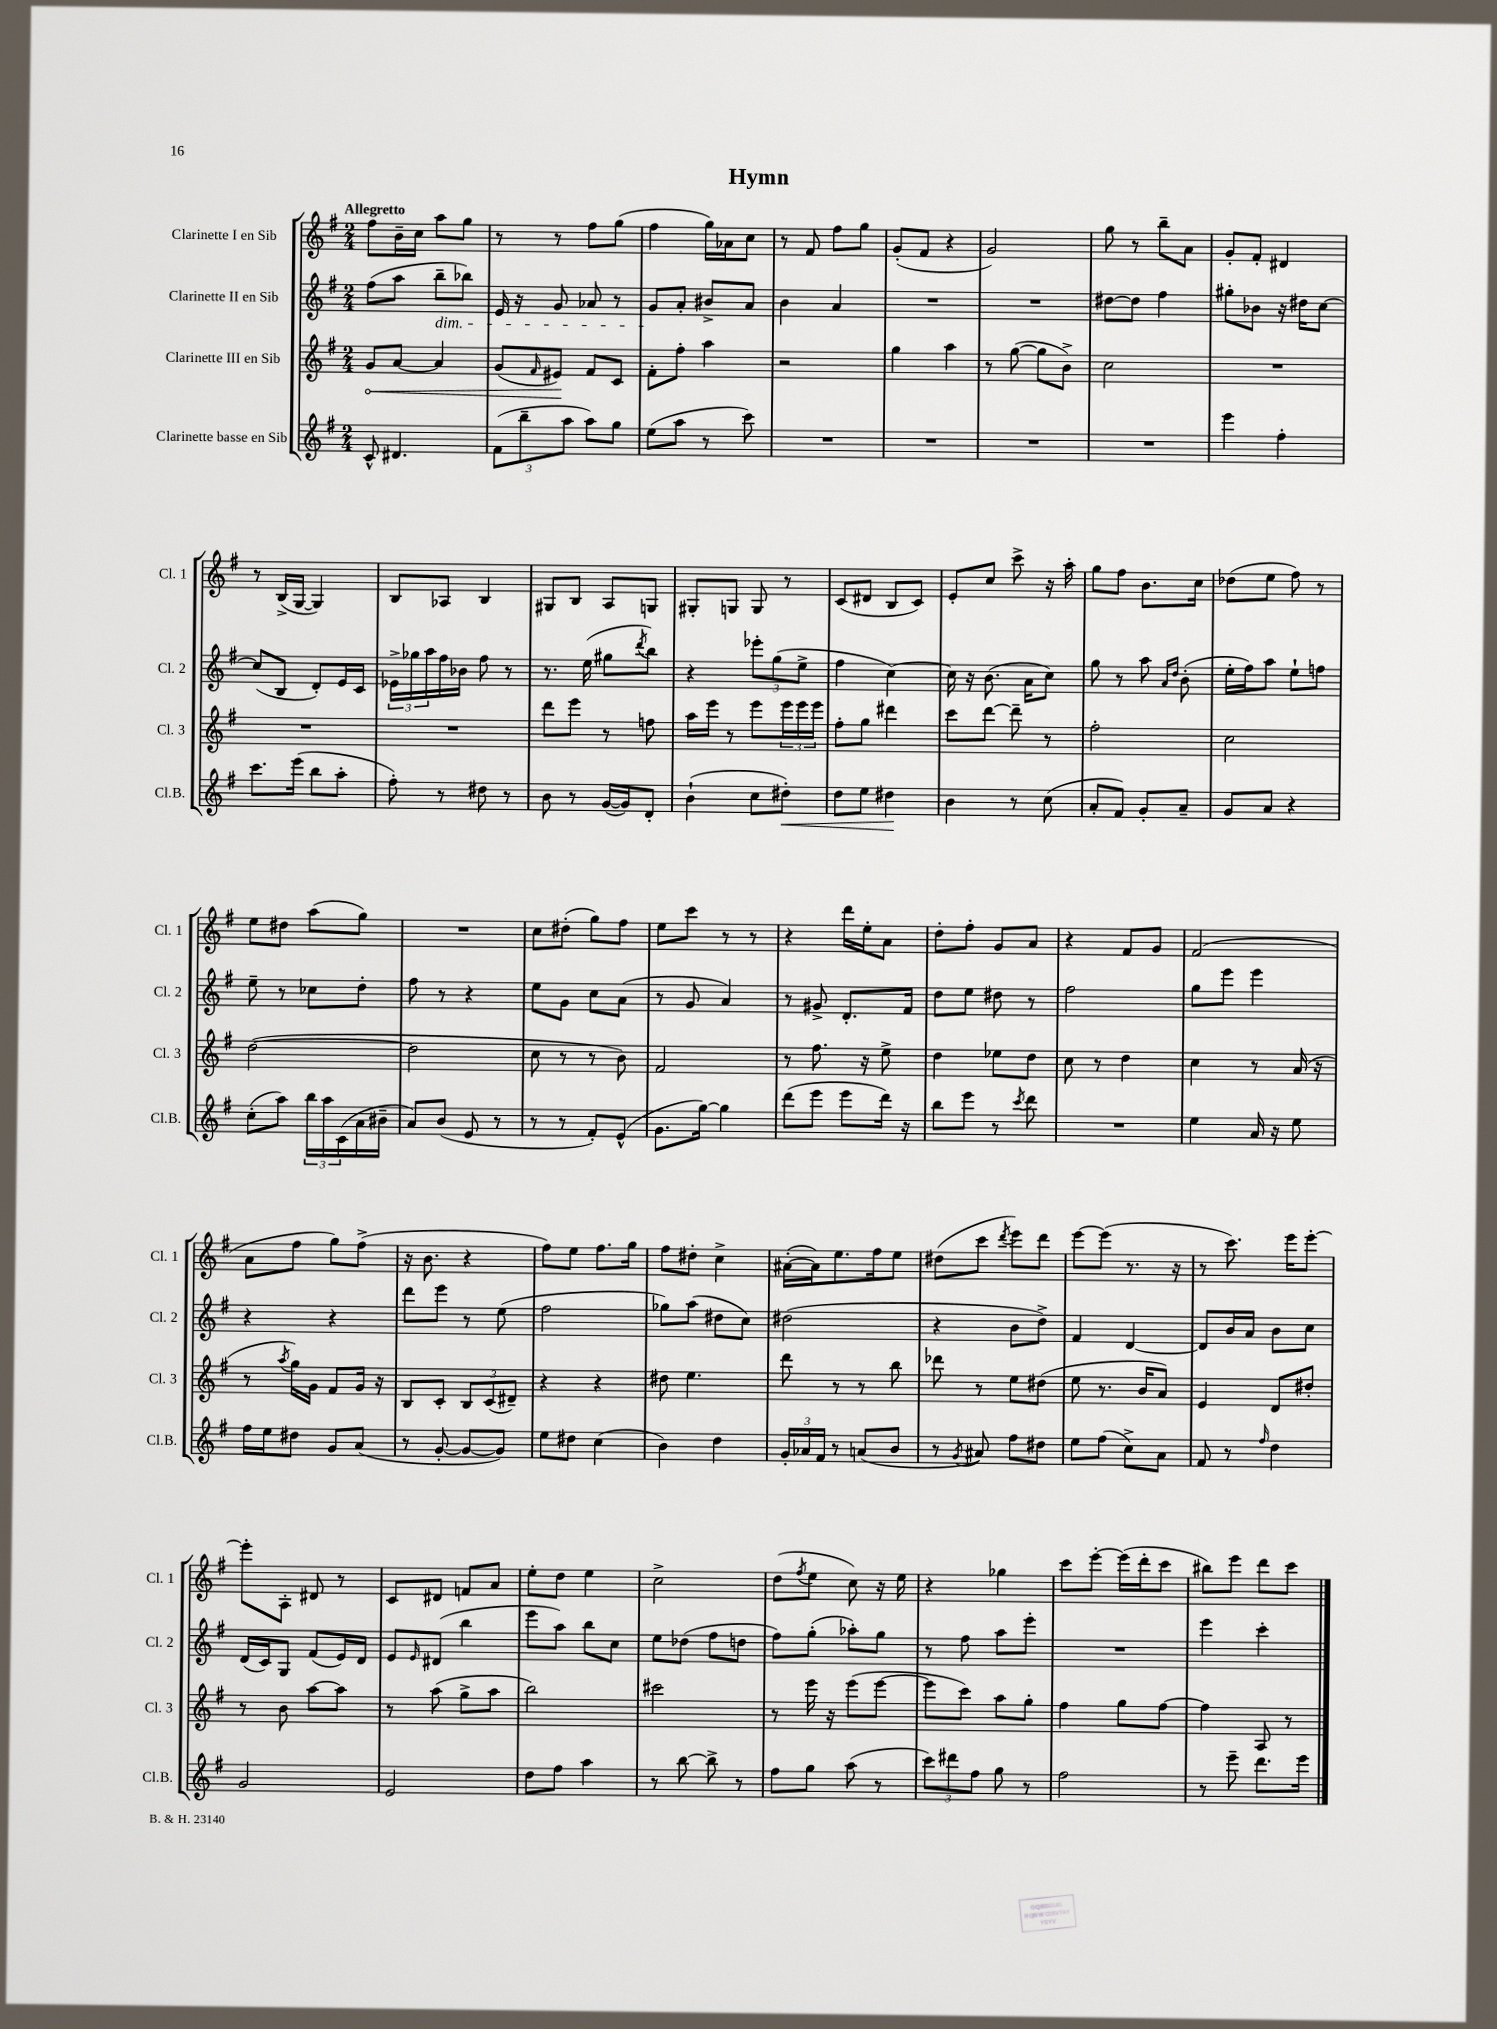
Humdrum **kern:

**kern	**kern	**kern	**kern
*staff4	*staff3	*staff2	*staff1
*clefG2	*clefG2	*clefG2	*clefG2
*k[f#]	*k[f#]	*k[f#]	*k[f#]
*M2/4	*M2/4	*M2/4	*M2/4
8c^^	8g	(8ff#	8ff#
4.d#	[8a	8aa	16b~
.	.	.	16cc
.	4a]	8bb~	8aa
.	.	8bb-)	8gg
=	=	=	=
(12f#	(8g	16e	8r
.	.	16r	.
12bb~	.	.	.
.	16qqf#	.	.
.	8e#)	8g	8r
12aa	.	.	.
8aa)	8f#	8a-	8ff#
8gg	8c	8r	(8gg
=	=	=	=
(8ee	8f#'	8g	4ff#
8aa	8ff#'	8a'	.
8r	4aa	8b#^	16gg)
.	.	.	16a-
8ccc)	.	8a	8cc
=	=	=	=
2r	2r	4b	8r
.	.	.	8f#
.	.	4a	8ff#
.	.	.	8gg
=	=	=	=
2r	4gg	2r	(8g'
.	.	.	8f#
.	4aa	.	4r
=	=	=	=
2r	8r	2r	2g)
.	([8gg	.	.
.	8gg]	.	.
.	8b^)	.	.
=	=	=	=
2r	2cc	[8dd#	8gg
.	.	8dd#]	8r
.	.	4ff#	8bb~
.	.	.	8a
=	=	=	=
4eee	2r	8gg#'	8g'
.	.	8b-	8f#'
4ff#'	.	16r	4d#
.	.	16dd#	.
.	.	[8cc	.
=	=	=	=
8.ccc	2r	(8cc]	8r
.	.	8B	(16B^
(16eee	.	.	[16G
8bb	.	8d')	4G])
8aa'	.	16e	.
.	.	16c	.
=	=	=	=
8ff#')	2r	24e-^	8B
.	.	24gg-	.
.	.	24aa	.
8r	.	16ff#	8A-
.	.	16b-	.
8dd#	.	8ff#	4B
8r	.	8r	.
=	=	=	=
8b	8ddd	8.r	8G#
8r	8eee	.	8B
.	.	(16ee	.
([16g	8r	8gg#	8A
16g])	.	.	.
.	.	8qddd	.
8d'	8ff	8bb)	8G
=	=	=	=
(4b`	16aa	4r	8G#'
.	16eee	.	.
.	8r	.	8G
8cc	8eee	12eee-'	8G
.	.	(12gg	.
8dd#')	24eee	.	8r
.	24eee	12ee^	.
.	24eee	.	.
=	=	=	=
8dd	8ff#'	4ff#	(8c
8ee	8gg	.	8d#
4dd#	4ddd#	[4cc)	8B
.	.	.	8c)
=	=	=	=
4b	8ccc	16cc]	8e'
.	.	16r	.
.	[8ddd	(8.b	8cc
8r	8ddd~]	.	8ccc^
.	.	16a	.
(8cc	8r	8cc)	16r
.	.	.	16aa'
=	=	=	=
8a'	2ff#'	8gg	8gg
8f#)	.	8r	8ff#
8g'	.	8aa	8.b
.	.	16qqa	.
.	.	16qqdd	.
8a~	.	(8b'	.
.	.	.	16cc
=	=	=	=
8g	2cc	16ee'	(8dd-
.	.	16ff#)	.
8a	.	8aa	8ee
4r	.	8ee`	8ff#)
.	.	8ff	8r
=	=	=	=
(8cc'	([2dd	8ee~	8ee
8aa)	.	8r	8dd#
24bb	.	8cc-	(8aa
24aa	.	.	.
(24c	.	.	.
16a	.	8dd'	8gg)
16b#~	.	.	.
=	=	=	=
8a)	2dd]	8ff#	2r
(8b	.	8r	.
8e	.	4r	.
8r	.	.	.
=	=	=	=
8r	8cc	8ee	8cc
8r	8r	8g	(8dd#'
8f#')	8r	8cc	8gg)
(8e^^	8b)	(8a	8ff#
=	=	=	=
8.g	2f#	8r	8ee
.	.	8g	8ccc
[16gg)	.	.	.
4gg]	.	4a)	8r
.	.	.	8r
=	=	=	=
(8ddd	8r	8r	4r
8eee	8.ff#	8g#^	.
8eee	.	8.d'	16ddd
.	16r	.	16ee'
16ddd)	8ee^	.	8a
16r	.	16f#	.
=	=	=	=
8bb	4dd	8dd	8dd'
8eee	.	8ee	8ff#'
8r	8ee-	8dd#	8g
8qccc	.	.	.
8ddd	8dd	8r	8a
=	=	=	=
2r	8cc	2ff#	4r
.	8r	.	.
.	4dd	.	8f#
.	.	.	8g
=	=	=	=
4ee	4cc	8gg	(2f#
.	.	8eee	.
16a	8r	4eee	.
16r	.	.	.
8ee	(16a	.	.
.	16r	.	.
=	=	=	=
16ff#	8r	4r	8a
16ee	.	.	.
.	8qaa	.	.
8dd#	16gg)	.	8ff#
.	16g	.	.
8g	8f#	4r	8gg)
(8a	16g	.	(8ff#^
.	16r	.	.
=	=	=	=
8r	8B	8ddd	16r
.	.	.	8.b
[8g'	8c'	8eee	.
8g_	12B	8r	4r
.	(12c	.	.
8g])	.	(8ee	.
.	12d#~)	.	.
=	=	=	=
8ee	4r	2ff#	8ff#)
8dd#	.	.	8ee
(4cc	4r	.	8.ff#
.	.	.	16gg
=	=	=	=
4b)	8dd#	8gg-)	8ff#
.	4.ee	(8aa	8dd#'
4dd	.	8dd#	4cc^
.	.	8cc)	.
=	=	=	=
24g'	8ddd	(2dd#	([16a#'
24a-	.	.	.
.	.	.	16a#])
24f#	.	.	.
8r	8r	.	8.ee
(8a	8r	.	.
.	.	.	16ff#
8b	8bb	.	8ee
=	=	=	=
8r	8ddd-	4r	(8dd#
8qg	.	.	.
8a#)	8r	.	8ccc
.	.	.	8qddd
8ff#	8ee	8b	8eee)
8dd#	(8dd#	8dd^)	8ddd
=	=	=	=
8ee	8ee	4f#	[8eee
(8ff#	8.r	.	(8eee]
8cc^)	.	[4d	8.r
.	16b	.	.
8a	8a)	.	.
.	.	.	16r
=	=	=	=
8f#	4e	8d]	8r
8r	.	16b	8.ccc)
.	.	16a	.
16qqff#	.	.	.
4dd	8d	8b	.
.	.	.	16eee
.	8dd#'	8cc	[8eee'
=	=	=	=
2g	8r	(16d	8eee']
.	.	16c)	.
.	8b	8G	8A'
.	[8aa	(8f#	8d#
.	8aa]	16e)	8r
.	.	16d	.
=	=	=	=
2e	8r	8e	8c
.	.	16qqe	.
.	(8aa	(8d#	8d#
.	8gg^	4bb	8f
.	8aa	.	8a
=	=	=	=
8dd	2bb)	8eee	8ee'
8ff#	.	8aa)	8dd
4aa	.	8bb	4ee
.	.	8cc	.
=	=	=	=
8r	2ccc#	8ee	2cc^
[8bb	.	(8dd-	.
8bb^]	.	8ff#	.
8r	.	8dd	.
=	=	=	=
8ff#	8r	8ff#)	(8dd
.	.	.	8qff#
8gg	16eee	(8gg'	8ee
.	16r	.	.
(8aa	(8eee	8aa-')	8cc)
8r	[8eee	8gg	16r
.	.	.	16ee
=	=	=	=
12ccc)	8eee]	8r	4r
12ddd#	.	.	.
.	8ccc)	8ff#	.
12ff#	.	.	.
8gg	8aa	8aa	4gg-
8r	8gg'	8eee'	.
=	=	=	=
2ff#	4ff#	2r	8ccc
.	.	.	[8eee'
.	8gg	.	(16eee]
.	.	.	16ddd'
.	[8ff#	.	8ccc
=	=	=	=
8r	4ff#]	4eee	8bb#)
8eee~	.	.	8eee
8.ddd	8A	4ccc'	8ddd
.	8r	.	8ccc
16eee	.	.	.
==	==	==	==
*-	*-	*-	*-
